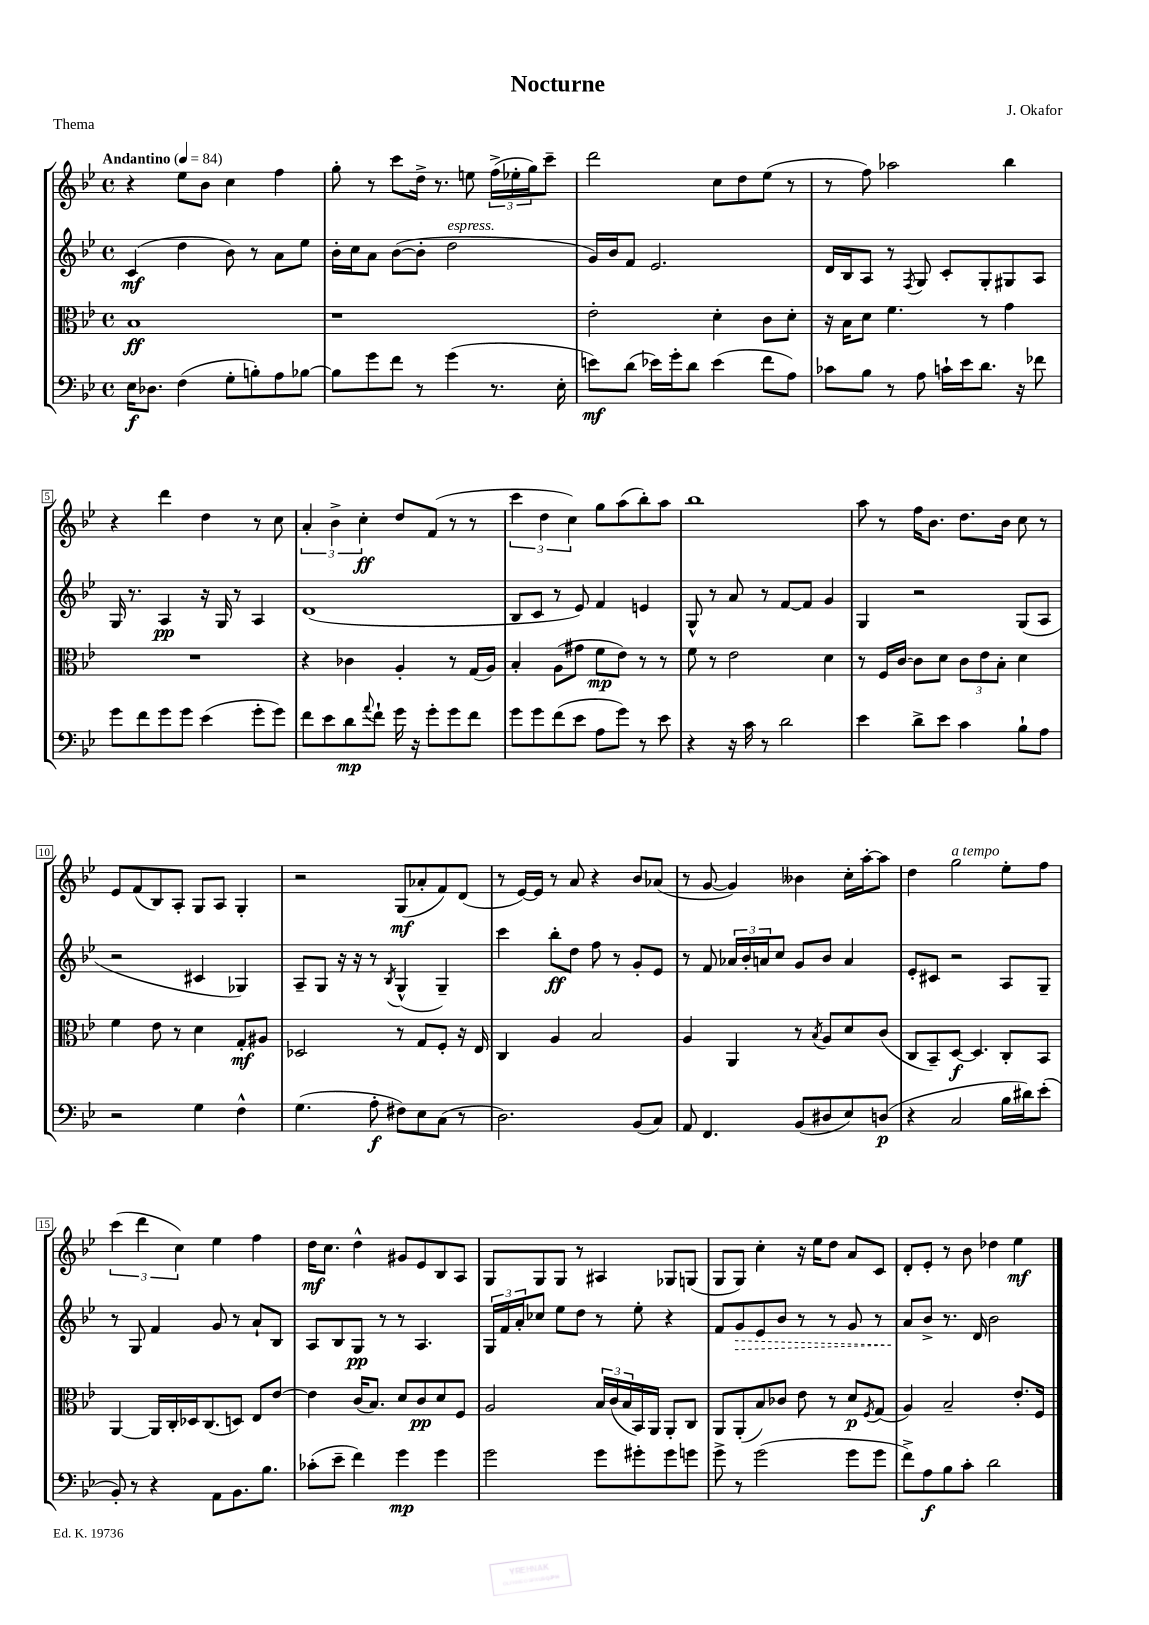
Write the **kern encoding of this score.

**kern	**dynam	**kern	**dynam	**kern	**dynam	**kern	**dynam
*part4	*part4	*part3	*part3	*part2	*part2	*part1	*part1
*staff4	*staff4	*staff3	*staff3	*staff2	*staff2	*staff1	*staff1
*clefF4	*	*clefC3	*	*clefG2	*	*clefG2	*
*k[b-e-]	*	*k[b-e-]	*	*k[b-e-]	*	*k[b-e-]	*
*M4/4	*	*M4/4	*	*M4/4	*	*M4/4	*
*met(c)	*	*met(c)	*	*met(c)	*	*met(c)	*
*MM84	*	*MM84	*	*MM84	*	*MM84	*
=1	=1	=1	=1	=1	=1	=1	=1
!	!	!	!	!	!	!LO:TX:a:B:t=Andantino	!
16E-\KL	f	1B-	ff	(4c/	mf	4r	.
8.D-X\J	.	.	.	.	.	.	.
(4F\	.	.	.	4dd\	.	8ee-\L	.
.	.	.	.	.	.	8b-\J	.
8G'\L	.	.	.	8b-\)	.	4cc\	.
8Bn'\)	.	.	.	8r	.	.	.
8A\	.	.	.	8a\L	.	4ff\	.
[8B-X\J	.	.	.	8ee-\J	.	.	.
=2	=2	=2	=2	=2	=2	=2	=2
8B-\L]	.	1r	.	16b-'\LL	.	8gg'\	.
.	.	.	.	16cc\J	.	.	.
8g\	.	.	.	8a\J	.	8r	.
8f\J	.	.	.	([8b-\L	.	8ccc\L	.
8r	.	.	.	8b-'\J]	.	16dd^\Jk	.
.	.	.	.	.	.	8.r	.
!	!	!	!	!LO:TX:a:i:t=espress.	!	!	!
(4g\	.	.	.	2dd\	.	.	.
.	.	.	.	.	.	8een\	.
8.r	.	.	.	.	.	(24ff^\LL	.
.	.	.	.	.	.	24ee-X'\	.
.	.	.	.	.	.	24gg\J)	.
.	.	.	.	.	.	8ccc~\J	.
16E-'\	.	.	.	.	.	.	.
=3	=3	=3	=3	=3	=3	=3	=3
8en\L)	mf	2e-'\	.	16g/LL)	.	2ddd\	.
.	.	.	.	16b-/J	.	.	.
(8d\J	.	.	.	8f/J	.	.	.
16e-X\LL)	.	.	.	2.e-/	.	.	.
16g'\J	.	.	.	.	.	.	.
8d\J	.	.	.	.	.	.	.
(4e-\	.	4d'\	.	.	.	8cc\L	.
.	.	.	.	.	.	8dd\	.
8f\L	.	8c\L	.	.	.	(8ee-\J	.
8A\J)	.	8d'\J	.	.	.	8r	.
=4	=4	=4	=4	=4	=4	=4	=4
8c-X\L	.	16r	.	16d/LL	.	8r	.
.	.	16B-\KL	.	16B-/J	.	.	.
8B-\J	.	8d\J	.	8A/J	.	8ff\)	.
8r	.	4.f\	.	8r	.	2aa-X\	.
.	.	.	.	8qF/	.	.	.
8A\	.	.	.	8G/	.	.	.
16cn`\LL	.	.	.	8c'/L	.	.	.
16e-\J	.	.	.	.	.	.	.
8.d\J	.	8r	.	8G'/	.	.	.
.	.	4g\	.	8G#X/	.	4bb-\	.
16r	.	.	.	.	.	.	.
8f-X\	.	.	.	8A/J	.	.	.
!!LO:LB:g=z
=5	=5	=5	=5	=5	=5	=5	=5
8g\L	.	1r	.	16G/	.	4r	.
.	.	.	.	8.r	.	.	.
8f\	.	.	.	.	.	.	.
8g\	.	.	.	4A/	pp	4ddd\	.
8g\J	.	.	.	.	.	.	.
(4e-\	.	.	.	16r	.	4dd\	.
.	.	.	.	16G/	.	.	.
.	.	.	.	8r	.	.	.
8g'\L	.	.	.	4A/	.	8r	.
8g\J)	.	.	.	.	.	8cc\	.
=6	=6	=6	=6	=6	=6	=6	=6
8f\L	.	4r	.	(1d	.	6a'/	.
8e-\	.	.	.	.	.	.	.
.	.	.	.	.	.	6b-^\	.
8d\	mp	4c-X\	.	.	.	.	.
.	.	.	.	.	.	6cc'\	ff
8qqa/	.	.	.	.	.	.	.
8f`\J	.	.	.	.	.	.	.
16g\	.	4A'/	.	.	.	8dd/L	.
16r	.	.	.	.	.	.	.
8g'\L	.	.	.	.	.	(8f/J	.
8g\	.	8r	.	.	.	8r	.
8f\J	.	(16G/LL	.	.	.	8r	.
.	.	16A/JJ)	.	.	.	.	.
=7	=7	=7	=7	=7	=7	=7	=7
8g\L	.	4B-'/	.	8B-/L	.	6ccc\	.
8g\	.	.	.	8c/J	.	.	.
.	.	.	.	.	.	6dd\	.
(8f\	.	(8A\L	.	8r	.	.	.
.	.	.	.	.	.	6cc\)	.
8e-\J	.	8g#X\J	.	8e-/)	.	.	.
8A\L	.	8f\L	mp	4f/	.	8gg\L	.
8g\J)	.	8e-\J)	.	.	.	(8aa\	.
8r	.	8r	.	4en/	.	8bb-'\)	.
8e-\	.	8r	.	.	.	8aa\J	.
=8	=8	=8	=8	=8	=8	=8	=8
4r	.	8f\	.	8G^^/	.	1bb-	.
.	.	8r	.	8r	.	.	.
16r	.	2e-\	.	8a/	.	.	.
16c\	.	.	.	.	.	.	.
8r	.	.	.	8r	.	.	.
2d\	.	.	.	[8f/L	.	.	.
.	.	.	.	8f/J]	.	.	.
.	.	4d\	.	4g/	.	.	.
=9	=9	=9	=9	=9	=9	=9	=9
4e-\	.	8r	.	4G/	.	8aa\	.
.	.	16F/LL	.	.	.	8r	.
.	.	[16c/JJ	.	.	.	.	.
8d^\L	.	8c\L]	.	2r	.	16ff\KL	.
.	.	.	.	.	.	8.b-\J	.
8e-\J	.	8d\J	.	.	.	.	.
4c\	.	12c\L	.	.	.	8.dd\L	.
.	.	12e-\	.	.	.	.	.
.	.	12B-'\J	.	.	.	.	.
.	.	.	.	.	.	16b-\Jk	.
8B-`\L	.	4d\	.	(8G/L	.	8cc\	.
8A\J	.	.	.	8A/J	.	8r	.
!!LO:LB:g=z
=10	=10	=10	=10	=10	=10	=10	=10
2r	.	4f\	.	2r	.	8e-/L	.
.	.	.	.	.	.	(8f/	.
.	.	8e-\	.	.	.	8B-/)	.
.	.	8r	.	.	.	8A'/J	.
4G\	.	4d\	.	4c#X/	.	8G/L	.
.	.	.	.	.	.	8A/J	.
4F^^\	.	8G'/L	mf	4G-X/)	.	4G'/	.
.	.	8A#X/J	.	.	.	.	.
=11	=11	=11	=11	=11	=11	=11	=11
(4.G\	.	2D-X/	.	8A~/L	.	2r	.
.	.	.	.	8G/J	.	.	.
.	.	.	.	16r	.	.	.
.	.	.	.	16r	.	.	.
8A'\	f	.	.	8r	.	.	.
.	.	.	.	8qB-/	.	.	.
8F#X\L)	.	8r	.	(4G^^/	.	(8G/L	mf
8E-\	.	8G/L	.	.	.	8a-X'/	.
(8C\J	.	8F'/J	.	4G~/)	.	8f/)	.
8r	.	16r	.	.	.	(8d/J	.
.	.	16E-/	.	.	.	.	.
=12	=12	=12	=12	=12	=12	=12	=12
2.D\)	.	4C/	.	4ccc\	.	8r	.
.	.	.	.	.	.	[16e-/LL)	.
.	.	.	.	.	.	16e-/JJ]	.
.	.	4A/	.	8bb-'\L	ff	8r	.
.	.	.	.	8dd\J	.	8a/	.
.	.	2B-/	.	8ff\	.	4r	.
.	.	.	.	8r	.	.	.
(8BB-/L	.	.	.	8g'/L	.	8b-/L	.
8C/J)	.	.	.	8e-/J	.	(8a-X/J	.
=13	=13	=13	=13	=13	=13	=13	=13
8AA/	.	4A/	.	8r	.	8r	.
4.FF/	.	.	.	8f/	.	[8g/	.
.	.	4AA/	.	24a-X/LL	.	4g/])	.
.	.	.	.	24b-'/	.	.	.
.	.	.	.	24an/J	.	.	.
.	.	.	.	8cc/J	.	.	.
(8BB-/L	.	8r	.	8g/L	.	4b--X\	.
.	.	8qB-/	.	.	.	.	.
8D#X/	.	8A/L	.	8b-/J	.	.	.
8E-/)	.	8d/	.	4a/	.	16cc'\LL	.
.	.	.	.	.	.	[16aa'\J	.
(8Dn/J	p	(8c/J	.	.	.	8aa\J]	.
=14	=14	=14	=14	=14	=14	=14	=14
4r	.	8C/L	.	8e-'/L	.	4dd\	.
.	.	8BB-~/)	.	8c#X/J	.	.	.
!	!	!	!	!	!	!LO:TX:a:i:t=a tempo	!
2C/	.	[8D/J	f	2r	.	2gg\	.
.	.	4.D/]	.	.	.	.	.
16B-\LL	.	8C'/L	.	8A/L	.	8ee-'\L	.
16d#X\J)	.	.	.	.	.	.	.
(8e-'\J	.	8BB-/J	.	8G~/J	.	8ff\J	.
!!LO:LB:g=z
=15	=15	=15	=15	=15	=15	=15	=15
8BB-'/)	.	[4AA/	.	8r	.	(6ccc\	.
8r	.	.	.	8G/	.	.	.
.	.	.	.	.	.	6ddd\	.
4r	.	16AA/LL]	.	4f/	.	.	.
.	.	16C'/	.	.	.	.	.
.	.	.	.	.	.	6cc\)	.
.	.	16D-X/J	.	.	.	.	.
.	.	(8.C/	.	.	.	.	.
8AA\L	.	.	.	8g/	.	4ee-\	.
8.BB-\	.	8Dn/J)	.	8r	.	.	.
.	.	8E-/L	.	8a`/L	.	4ff\	.
8.B-\J	.	.	.	.	.	.	.
.	.	[8e-/J	.	8B-/J	.	.	.
=16	=16	=16	=16	=16	=16	=16	=16
(8c-X'\L	.	4e-\]	.	8A/L	.	16dd\KL	mf
.	.	.	.	.	.	8.cc\J	.
8e-~\J	.	.	.	8B-/	.	.	.
4f\)	.	(16c/KL	.	8G/J	pp	4dd^^\	.
.	.	8.B-/J)	.	.	.	.	.
.	.	.	.	8r	.	.	.
4g\	mp	8d/L	.	8r	.	8g#X/L	.
.	.	8c/	pp	4.A/	.	8e-/	.
4g\	.	8d/	.	.	.	8B-/	.
.	.	8F/J	.	.	.	8A/J	.
=17	=17	=17	=17	=17	=17	=17	=17
2g\	.	2A/	.	24G/LL	.	8G/L	.
.	.	.	.	24f/	.	.	.
.	.	.	.	24a'/J	.	.	.
.	.	.	.	8cc-X/J	.	8G/	.
.	.	.	.	8ee-\L	.	8G/J	.
.	.	.	.	8dd\J	.	8r	.
8g\L	.	24B-/LL	.	8r	.	4A#X/	.
.	.	(24c/	.	.	.	.	.
.	.	24B-/	.	.	.	.	.
8g#X'\	.	16BB-/)	.	8ee-'\	.	.	.
.	.	16AA/JJ	.	.	.	.	.
8g#\	.	8AA'/L	.	4r	.	8G-X/L	.
8gn\J	.	8C/J	.	.	.	(8Gn/J	.
=18	=18	=18	=18	=18	=18	=18	=18
8g^\	.	8AA/L	.	8f/L	.	8G/L	.
!	!	!	!	!	!LO:HP:b	!	!
8r	.	(8AA'/	.	8g/	>	8G/J)	.
(2g\	.	8B-/)	.	8e-/	.	4cc'\	.
.	.	8c-X/J	.	8b-/J	.	.	.
.	.	8e-\	.	8r	.	16r	.
.	.	.	.	.	.	16ee-\KL	.
.	.	8r	.	8r	.	8dd\J	.
8g\L	.	8d/L	p	8g/	.	8a/L	.
.	.	8qF/	.	.	.	.	.
8g\J	.	(8G/J	.	8r	.	8c/J	.
=19	=19	=19	=19	=19	=19	=19	=19
8f^\L)	.	4A/)	.	8a/L	.	8d'/L	.
8A\	f	.	.	8b-^/J	]	8e-'/J	.
8B-\	.	2B-~/	.	8.r	.	8r	.
8c'\J	.	.	.	.	.	8b-\	.
.	.	.	.	16d/	.	.	.
2d\	.	.	.	2b-\	.	4dd-X\	.
.	.	8.e-'/L	.	.	.	4ee-\	mf
.	.	16F/Jk	.	.	.	.	.
==	==	==	==	==	==	==	==
*-	*-	*-	*-	*-	*-	*-	*-
